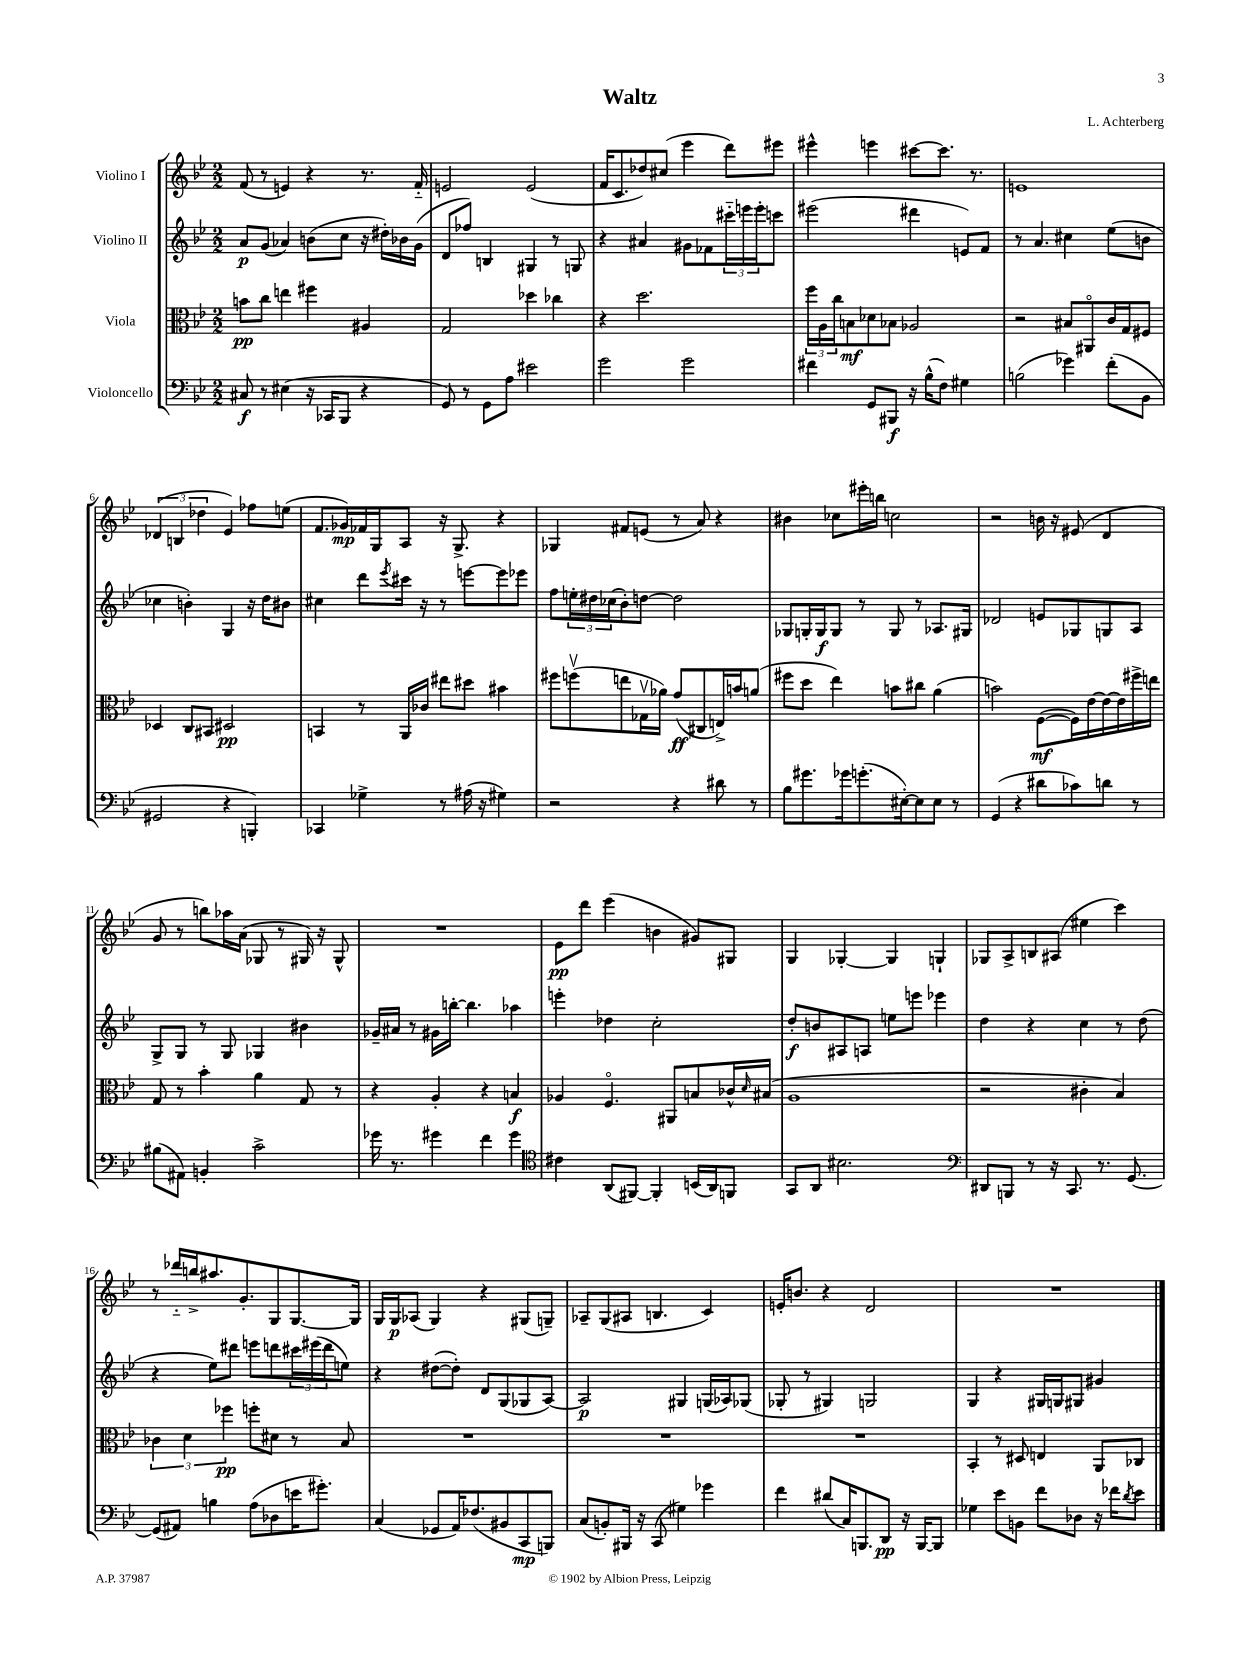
\header { title = "Waltz" composer = "L. Achterberg" }
<<
\new StaffGroup <<
\new Staff = "s0" \with { instrumentName = "Violino I" } {
    \clef treble \key bes \major \numericTimeSignature \time 2/2
    f'8( r8 e'4) r4 r8. f'16-_ |
    e'2 e'2( |
    f'16 c'8. des''8) cis''8( ees'''4 d'''8) eis'''8 |
    eis'''4-^ e'''4 cis'''8~ cis'''8. r8. |
    e'1 |
    \tuplet 3/2 { des'4( b4 des''4 } ees'4) fes''8 e''8( |
    f'8. ges'16\mp) fes'16 g16 a8 r16 g8.-> r4 |
    ges4 fis'8 e'8( r8 a'8) r4 |
    bis'4 ces''8 eis'''16-. b''16 c''2 |
    r2 b'16 r16 eis'8( d'4 |
    g'8 r8 b''8) aes''16 a'16( ges8 r8 gis16) r16 gis8-^ |
    R1 |
    ees'8\pp d'''8 ees'''4( b'4 gis'8) gis8 |
    g4 ges4~-. ges4 g4-! |
    ges8 a8-> b8 ais8( eis''4 c'''4) |
    r8 des'''16-_ b''16-> ais''8. g'8.-. g8 g8.~ g16 |
    g16 g16\p aes8( g4) r4 gis8( g8--) |
    aes8-- g8( ais8 b4. c'4) |
    e'16-. b'8. r4 d'2 |
    R1 \bar "|." |
}
\new Staff = "s1" \with { instrumentName = "Violino II" } {
    \clef treble \key bes \major \numericTimeSignature \time 2/2
    a'8\p g'8( aes'4) b'8( c''8 r16 dis''16-.) bes'16 g'16( |
    d'8 fes''8) b4 gis4 r8 g8 |
    r4 ais'4 gis'8 fes'8 \tuplet 3/2 { cis'''16-_ e'''16 e'''16-. } c'''8 |
    eis'''2( dis'''4 e'8) f'8 |
    r8 a'4. cis''4 ees''8( b'8 |
    ces''4 b'4-.) g4 r16 d''16 bis'8 |
    cis''4 d'''8 \acciaccatura { ees'''8 } cis'''16 r16 r8 e'''8~ e'''8 ees'''8 |
    f''8 \tuplet 3/2 { e''16-. dis''16 ces''16( } bes'8-.) d''8~ d''2 |
    ges8 g16-. g16\f g8 r8 g8 r8 aes8. gis16 |
    des'2 e'8 ges8 g8 a8 |
    g8-> g8 r8 g8 ges4 bis'4 |
    ges'16-- ais'16 r8 gis'16 b''16~-. b''4. aes''4 |
    e'''4-. des''4 c''2-. |
    d''8-.\f b'8 ais8 a8 e''8 e'''8 ees'''4 |
    d''4 r4 c''4 r8 d''8( |
    r4 ees''8) dis'''8 e'''8 d'''8 \tuplet 3/2 { cis'''16 eis'''16( d'''16 } e''8) |
    r4 dis''8~( dis''8-.) d'8 g8( ges8 a8~) |
    a2\p gis4 g16( aes16) ges8( |
    ges8-. r8 gis4) g2 |
    g4 r4 gis16 g16 gis8 gis'4 \bar "|." |
}
\new Staff = "s2" \with { instrumentName = "Viola" } {
    \clef alto \key bes \major \numericTimeSignature \time 2/2
    b'8\pp c''8 e''4 fis''4 ais4 |
    g2 des''4 ces''4 |
    r4 d''2. |
    \tuplet 3/2 { f''16 a16 c''16 } b8\mf des'8 bes8 aes2 |
    r2 bis8 ais,8\flageolet c'16 g16 fis8 |
    des4 c8 bis,8 dis2\pp |
    b,4 r8 a,16 ces'16 eis''8 dis''8 bis'4 |
    fis''8 f''8\upbow( e''8 ges16\upbow aes'16) g'8\ff( cis8 e16->) b'16 a'8( |
    fis''8 d''8 ees''4) b'8 cis''8 a'4( |
    b'2) f8~\mf( f16) ees'16~ ees'16~ ees'16 fis''16-> e''16 |
    g8 r8 bes'4-. a'4 g8 r8 |
    r4 a4-. r4 b4\f |
    aes4 f4.\flageolet ais,8 b8 ces'16-^ \grace { d'16 } bis16( |
    a1 |
    r2 cis'4-. bes4) |
    \tuplet 3/2 { ces'4 d'4 fes''4\pp } f''8-. dis'8 r8 bes8 |
    R1 |
    R1 |
    R1 |
    bes,4-. r8 dis8 e4 a,8 ces8 \bar "|." |
}
\new Staff = "s3" \with { instrumentName = "Violoncello" } {
    \clef bass \key bes \major \numericTimeSignature \time 2/2
    cis8\f r8 eis4( r16 ces,16 bes,,8 r4 |
    g,8) r8 g,8 a8 eis'2 |
    g'2 g'2 |
    fis'4 g,8 bis,,8\f r16 bes16-^( f8) gis4 |
    b2( ges'4) f'8-.( bes,8 |
    gis,2 r4 b,,4-.) |
    ces,4 ges4-> r8 ais16( r16 gis4) |
    r2 r4 dis'8 r8 |
    bes8 gis'8. ges'16 g'8.-.( eis16~-.) eis8 eis8 r8 |
    g,4( r4 dis'8 ces'8) d'8 r8 |
    bis8( ais,8) b,4-. c'2-> |
    ges'16 r8. gis'4 f'4 gis'4 |
    \clef tenor cis'4 a,8( fis,8~) fis,4-. b,16( a,16) f,8 |
    g,8 a,8 bis2. |
    \clef bass dis,8 b,,8 r8 r16 c,8. r8. g,8.~ |
    g,8( ais,8) b4 a8( des8 e'16 gis'8.-.) |
    c4( ges,8 a,16) fes8.( bis,8 c,8\mp b,,8) |
    c8( b,8-.) bis,,16 r16 c,8( gis4) ges'4 |
    f'4 dis'8( c16) b,,8. d,8\pp r16 b,,16~ b,,8 |
    ges4 ees'8 b,8 f'8 des8 r16 fes'16 \acciaccatura { d'8 } ees'8 \bar "|." |
}
>>
>>
